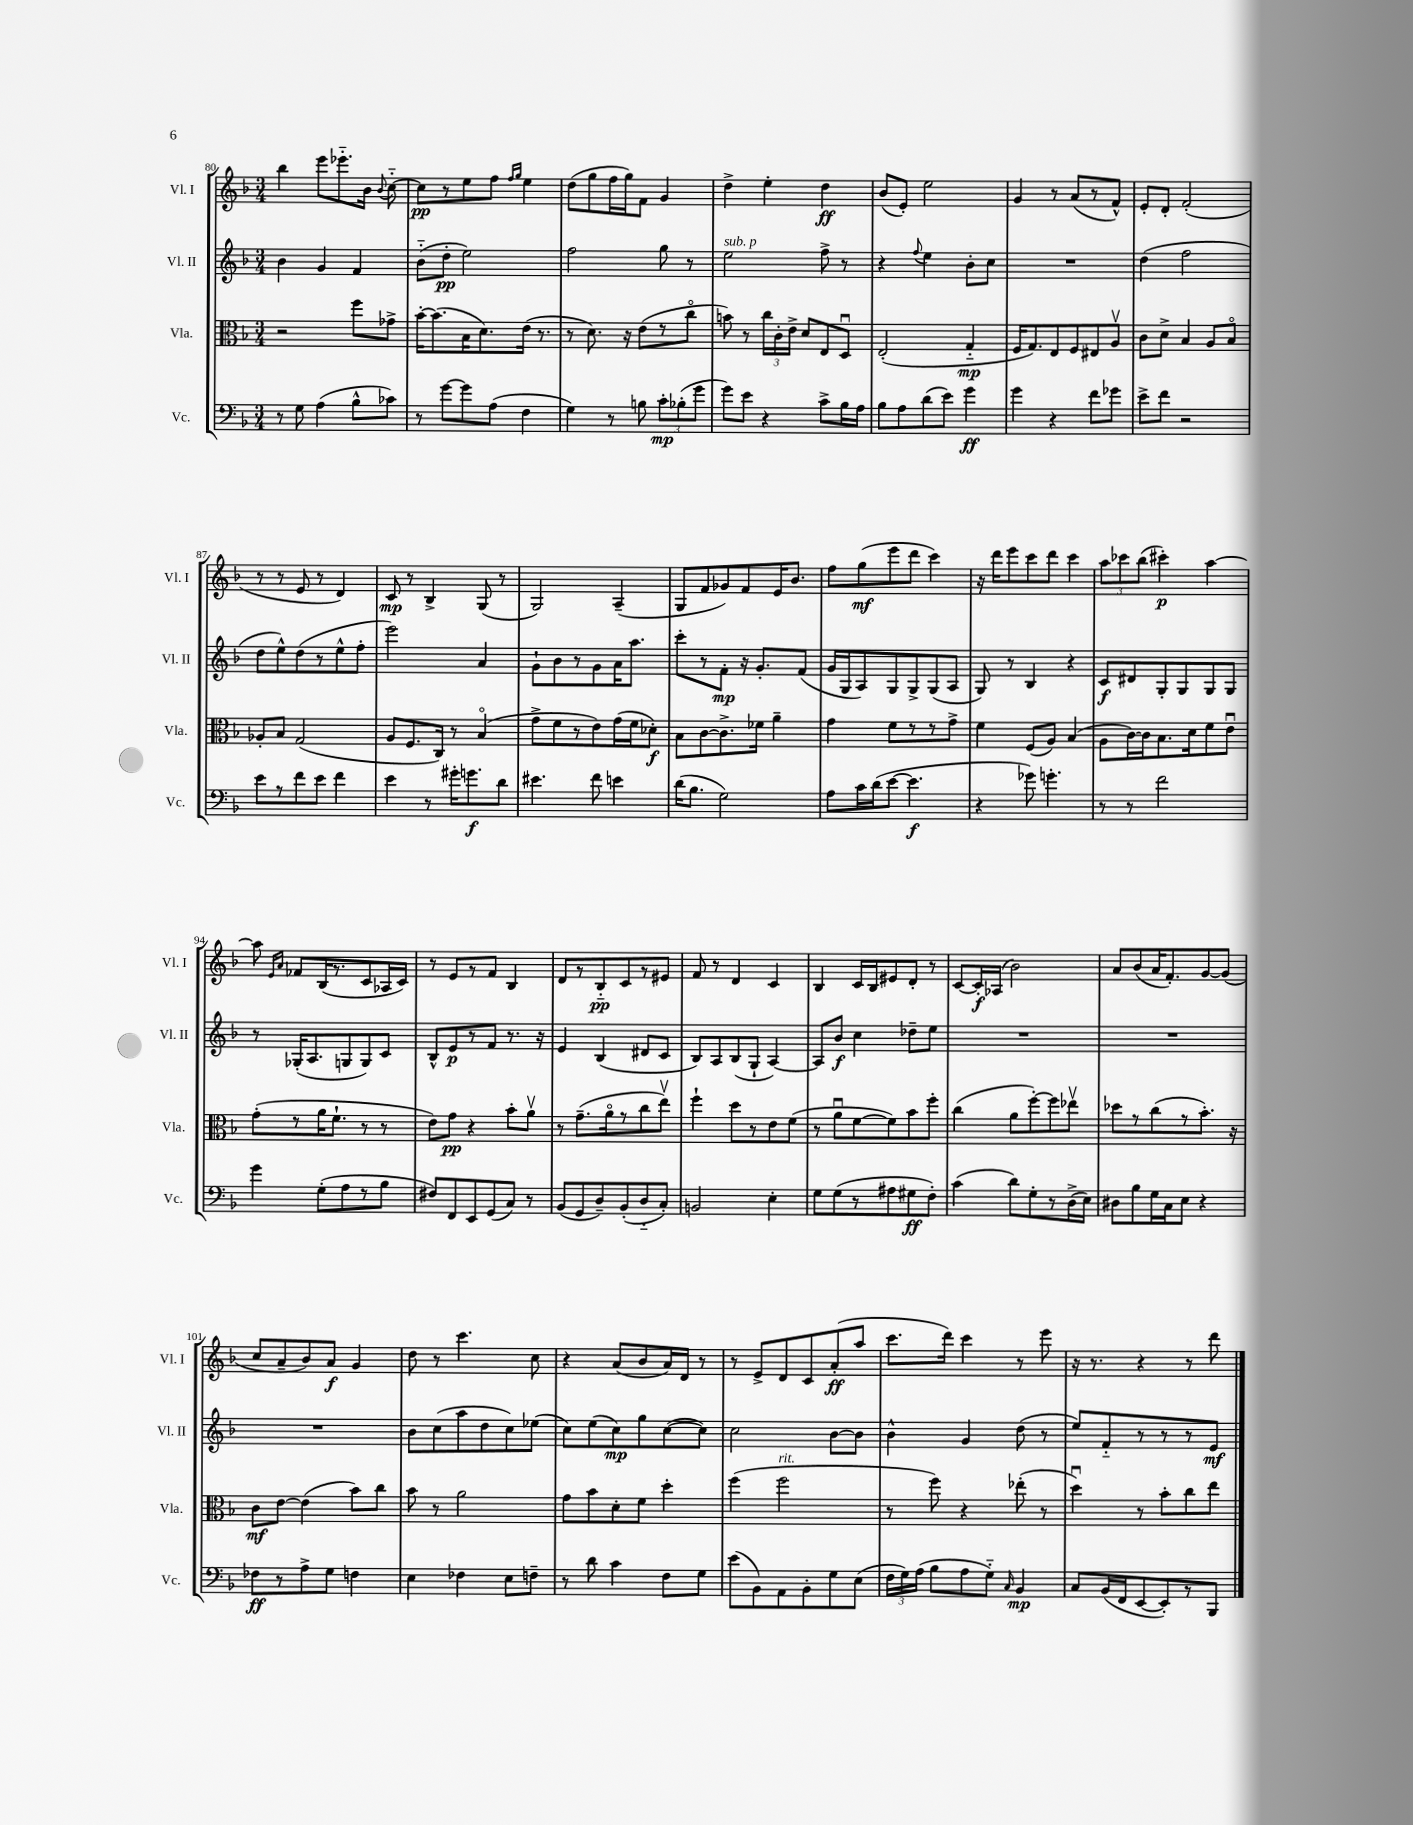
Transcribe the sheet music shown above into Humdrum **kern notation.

**kern	**dynam	**kern	**dynam	**kern	**dynam	**kern	**dynam
*part4	*part4	*part3	*part3	*part2	*part2	*part1	*part1
*staff4	*staff4	*staff3	*staff3	*staff2	*staff2	*staff1	*staff1
*I"Vc.	*	*I"Vla.	*	*I"Vl. II	*	*I"Vl. I	*
*I'Vc.	*	*I'Vla.	*	*I'Vl. II	*	*I'Vl. I	*
*clefF4	*	*clefC3	*	*clefG2	*	*clefG2	*
*k[b-]	*	*k[b-]	*	*k[b-]	*	*k[b-]	*
*M3/4	*	*M3/4	*	*M3/4	*	*M3/4	*
=80	=80	=80	=80	=80	=80	=80	=80
8r	.	2r	.	4b-\	.	4bb-\	.
8G\	.	.	.	.	.	.	.
(4A\	.	.	.	4g/	.	8eee\L	.
.	.	.	.	.	.	8.eee-X\	.
8B-^^\L	.	8ff\L	.	4f/	.	.	.
.	.	.	.	.	.	16b-\Jk	.
.	.	.	.	.	.	8qqb-/	.
8c-X\J)	.	8g-X^\J	.	.	.	[8cc\	.
=81	=81	=81	=81	=81	=81	=81	=81
8r	.	[16b-'\KL	.	(8b-\L	.	8cc\L]	pp
.	.	(8.b-\]	.	.	.	.	.
[8g\L	.	.	.	8dd'\J	pp	8r	.
8g\]	.	16B-\K	.	2ee\)	.	8ee\	.
.	.	8.d\)	.	.	.	.	.
(8A\J	.	.	.	.	.	8ff\J	.
.	.	.	.	.	.	16qqff/LL	.
.	.	.	.	.	.	16qqgg/JJ	.
4F\	.	(16e\Jk	.	.	.	4ee\	.
.	.	8.r	.	.	.	.	.
=82	=82	=82	=82	=82	=82	=82	=82
4G\)	.	8r	.	2ff\	.	(8dd\L	.
.	.	8.d\)	.	.	.	8gg\	.
8r	.	.	.	.	.	16ff\L	.
.	.	16r	.	.	.	16gg\J)	.
8Bn\	.	(8e\L	.	.	.	8f\J	.
12c'\L	mp	8r	.	8gg\	.	4g/	.
(12B-X'\	.	.	.	.	.	.	.
.	.	8cc\J	.	8r	.	.	.
12g\J	.	.	.	.	.	.	.
=83	=83	=83	=83	=83	=83	=83	=83
!	!	!	!	!LO:TX:a:i:t=sub. p	!	!	!
8g\L)	.	8bn\)	.	2ee\	.	4dd^\	.
8e\J	.	8r	.	.	.	.	.
4r	.	24cc\LL	.	.	.	4ee'\	.
.	.	24c'\	.	.	.	.	.
.	.	24e^\JJ	.	.	.	.	.
.	.	8d/L	.	.	.	.	.
8c^\L	.	8E/	.	8ff^\	.	4dd\	ff
16B-\L	.	8Du/J	.	8r	.	.	.
16A\JJ	.	.	.	.	.	.	.
=84	=84	=84	=84	=84	=84	=84	=84
8B-\L	.	(2E'/	.	4r	.	(8b-/L	.
8A\	.	.	.	.	.	8e'/J)	.
.	.	.	.	8qqff/	.	.	.
(8d\	.	.	.	4ee\	.	2ee\	.
8e\J)	.	.	.	.	.	.	.
4g\	ff	4G/	mp	8b-'\L	.	.	.
.	.	.	.	8cc\J	.	.	.
=85	=85	=85	=85	=85	=85	=85	=85
4g\	.	16F/KL	.	2.r	.	4g/	.
.	.	8.G/)	.	.	.	.	.
4r	.	8E/	.	.	.	8r	.
.	.	8F/	.	.	.	(8a/L	.
8f\L	.	8E#X/	.	.	.	8r	.
8g-X\J	.	8Av/J	.	.	.	8f^^/J)	.
=86	=86	=86	=86	=86	=86	=86	=86
8e^\L	.	8c\L	.	(4dd\	.	8e'/L	.
8f\J	.	8d^\J	.	.	.	8d'/J	.
2r	.	4B-/	.	2ff\	.	(2f'/	.
.	.	8A/L	.	.	.	.	.
.	.	8B-/J	.	.	.	.	.
!!LO:LB:g=z
=87	=87	=87	=87	=87	=87	=87	=87
8e\L	.	8A-X'/L	.	8dd\L	.	8r	.
8r	.	8B-/J	.	8ee^^\)	.	8r	.
8f\	.	(2G/	.	(8dd\	.	8e/	.
8e\J	.	.	.	8r	.	8r	.
4f\	.	.	.	8ee^^\	.	4d/)	.
.	.	.	.	8ff'\J	.	.	.
=88	=88	=88	=88	=88	=88	=88	=88
4e\	.	8A/L	.	2eee\)	.	8c/	mp
.	.	8.F/	.	.	.	8r	.
8r	.	.	.	.	.	4B-^/	.
.	.	16C/Jk)	.	.	.	.	.
16g#X'\KL	.	8r	.	.	.	.	.
8.gn\	f	.	.	.	.	.	.
.	.	(4B-/	.	4a/	.	(8G/	.
8d\J	.	.	.	.	.	8r	.
=89	=89	=89	=89	=89	=89	=89	=89
4.e#X\	.	8g^\L	.	8g`\L	.	2G/)	.
.	.	8f\	.	8b-\	.	.	.
.	.	8r	.	8r	.	.	.
8f\	.	8e\)	.	8g\	.	.	.
4en\	.	(16g\L	.	16a\K	.	(4A~/	.
.	.	16f\J	.	8.aa\J	.	.	.
.	.	8d-X'\J)	f	.	.	.	.
=90	=90	=90	=90	=90	=90	=90	=90
(16d\KL	.	8B-\L	.	8ccc'\L	.	8G/L	.
8.B-\J	.	.	.	.	.	.	.
.	.	[8c\	.	8r	.	8f/	.
2G\)	.	8.c^\]	.	8f'\J	mp	8g-X/)	.
.	.	.	.	16r	.	8f/	.
.	.	16f-X\Jk	.	8.g'/L	.	.	.
.	.	4a~\	.	.	.	16e/K	.
.	.	.	.	.	.	8.b-/J	.
.	.	.	.	(8f/J	.	.	.
=91	=91	=91	=91	=91	=91	=91	=91
8A\L	.	4g\	.	16g/LL	.	8ff\L	.
.	.	.	.	16G/J	.	.	.
16c\L	.	.	.	8A/)	.	(8gg\	mf
(16d\J	.	.	.	.	.	.	.
[8e\J	.	8f\L	.	8G/	.	8eee\	.
4.e\]	f	8r	.	8G^/	.	8ddd\J	.
.	.	8r	.	(8G/	.	4ccc\)	.
.	.	8g^\J	.	8A/J	.	.	.
=92	=92	=92	=92	=92	=92	=92	=92
4r	.	4f\	.	8G/)	.	16r	.
.	.	.	.	.	.	16ddd\KL	.
.	.	.	.	8r	.	8eee\	.
8g-X\)	.	(8F/L	.	4B-/	.	8ccc\	.
4.gn'\	.	8A/J)	.	.	.	8ddd\J	.
.	.	(4B-/	.	4r	.	4ccc\	.
=93	=93	=93	=93	=93	=93	=93	=93
8r	.	8A\L	.	8c/L	f	12aa\L	.
.	.	.	.	.	.	12ccc-X\	.
8r	.	[16c\L)	.	8d#X/	.	.	.
.	.	.	.	.	.	(12bb-\J	.
.	.	16c\J]	.	.	.	.	.
2f\	.	8.B-\	.	8G'/	.	4ccc#X'\)	p
.	.	.	.	8G/	.	.	.
.	.	16d\k	.	.	.	.	.
.	.	8f\	.	8G/	.	[4aa\	.
.	.	8eu\J	.	8G/J	.	.	.
!!LO:LB:g=z
=94	=94	=94	=94	=94	=94	=94	=94
4g\	.	(8g'\L	.	8r	.	8aa\]	.
.	.	.	.	.	.	16qqe/LL	.
.	.	.	.	.	.	16qqa/JJ	.
.	.	8r	.	(16G-X'/KL	.	8f-X/L	.
.	.	.	.	8.A/	.	.	.
(8G'\L	.	16a\K	.	.	.	(16B-/K	.
.	.	8.f`\J	.	.	.	8.r	.
8A\	.	.	.	8Gn/	.	.	.
8r	.	8r	.	8G/)	.	8c/	.
8B-\J	.	8r	.	8c/J	.	16A-X/L	.
.	.	.	.	.	.	16c/JJ)	.
=95	=95	=95	=95	=95	=95	=95	=95
8F#X/L)	.	8e\L)	.	8B-^^/L	.	8r	.
8FF/	.	8g\J	pp	8e/	p	8e/L	.
8EE/	.	4r	.	8r	.	8r	.
(8GG/	.	.	.	8f/J	.	8f/J	.
8C/J)	.	8b-'\L	.	8.r	.	4B-/	.
8r	.	8av\J	.	.	.	.	.
.	.	.	.	16r	.	.	.
=96	=96	=96	=96	=96	=96	=96	=96
(8BB-/L	.	8r	.	4e/	.	8d/L	.
8GG/	.	(8.g~\L	.	.	.	8r	.
8D~/)	.	.	.	(4B-/	.	8B-/	pp
.	.	16a\k	.	.	.	.	.
(8BB-'/	.	8r	.	.	.	8c/	.
8D/	.	8cc\	.	8d#X/L	.	8r	.
8C'/J)	.	8eev\J)	.	8c/J	.	8e#X/J	.
=97	=97	=97	=97	=97	=97	=97	=97
2BBn/	.	4ff`\	.	8B-/L)	.	8f/	.
.	.	.	.	8A/	.	8r	.
.	.	8dd\L	.	(8B-/	.	4d/	.
.	.	8r	.	8G`/J	.	.	.
4E'\	.	8e\	.	[4A/)	.	4c/	.
.	.	(8f\J	.	.	.	.	.
=98	=98	=98	=98	=98	=98	=98	=98
8G\L	.	8r	.	8A/L]	.	4B-/	.
(8G\	.	8au\L	.	8b-/J	f	.	.
8r	.	[8f\	.	4cc\	.	16c/LL	.
.	.	.	.	.	.	16B-/J	.
8A#X\	.	8f\])	.	.	.	8e#X/	.
8G#X\	ff	8b-\	.	8dd-X~\L	.	8d'/J	.
8F'\J)	.	8ff'\J	.	8ee\J	.	8r	.
=99	=99	=99	=99	=99	=99	=99	=99
(4c\	.	(4cc\	.	2.r	.	[8c/L	.
.	.	.	.	.	.	16c'/L]	f
.	.	.	.	.	.	(16A-X/JJ	.
8d\L)	.	8a\L	.	.	.	2b-\)	.
8G'\	.	[8ff'\)	.	.	.	.	.
8r	.	8ff\]	.	.	.	.	.
(16D^\L	.	8ee-Xv\J	.	.	.	.	.
16E\JJ)	.	.	.	.	.	.	.
=100	=100	=100	=100	=100	=100	=100	=100
8D#X\L	.	8dd-X\L	.	2.r	.	8a/L	.
8B-\	.	8r	.	.	.	(8b-/	.
16G\L	.	(8cc\	.	.	.	16a/K	.
16C\J	.	.	.	.	.	8.f'/)	.
8E\J	.	8r	.	.	.	.	.
4r	.	8.b-'\J)	.	.	.	[8g/	.
.	.	.	.	.	.	(8g/J]	.
.	.	16r	.	.	.	.	.
!!LO:LB:g=z
=101	=101	=101	=101	=101	=101	=101	=101
8F-X\L	ff	8c\L	mf	2.r	.	8cc/L	.
8r	.	[8e\J	.	.	.	8a~/	.
8A^\	.	(4e\]	.	.	.	8b-/)	.
8G\J	.	.	.	.	.	8a/J	f
4Fn\	.	8b-\L)	.	.	.	4g/	.
.	.	8cc\J	.	.	.	.	.
=102	=102	=102	=102	=102	=102	=102	=102
4E\	.	8b-\	.	8b-\L	.	8dd\	.
.	.	8r	.	(8cc\	.	8r	.
4F-X\	.	2a\	.	8aa\	.	4.ccc\	.
.	.	.	.	8dd\	.	.	.
8E\L	.	.	.	8cc\)	.	.	.
8Fn~\J	.	.	.	(8ee-X\J	.	8cc\	.
=103	=103	=103	=103	=103	=103	=103	=103
8r	.	8g\L	.	8cc\L)	.	4r	.
8d\	.	8b-\	.	(8ee\	.	.	.
4c\	.	8d'\	.	8cc\)	mp	(8a/L	.
.	.	8f\J	.	8gg\	.	8b-/	.
8F\L	.	4dd'\	.	([8cc\	.	16a/L)	.
.	.	.	.	.	.	16d/JJ	.
8G\J	.	.	.	8cc\J])	.	8r	.
=104	=104	=104	=104	=104	=104	=104	=104
(8e\L	.	(4ff\	.	2cc\	.	8r	.
8BB-\)	.	.	.	.	.	8e^/L	.
!	!	!LO:TX:a:i:t=rit.	!	!	!	!	!
8AA\	.	2ff\	.	.	.	8d/	.
8BB-'\	.	.	.	.	.	8c/	.
8G\	.	.	.	[8b-\L	.	(8a'/	ff
(8E\J	.	.	.	8b-\J]	.	8aa/J	.
=105	=105	=105	=105	=105	=105	=105	=105
24F\LL	.	8r	.	4b-^^\	.	8.ccc\L	.
24G\)	.	.	.	.	.	.	.
(24A\JJ	.	.	.	.	.	.	.
8B-\L	.	8ff\)	.	.	.	.	.
.	.	.	.	.	.	16ddd\Jk)	.
8A\	.	4r	.	4g/	.	4ccc\	.
8G\J)	.	.	.	.	.	.	.
16qqC/	.	.	.	.	.	.	.
4BB-/	mp	(8ee-X'\	.	(8dd\	.	8r	.
.	.	8r	.	8r	.	8eee\	.
=106	=106	=106	=106	=106	=106	=106	=106
8C/L	.	4ddu\)	.	8ee/L)	.	16r	.
.	.	.	.	.	.	8.r	.
(16BB-/L	.	.	.	8f/	.	.	.
16FF/J	.	.	.	.	.	.	.
[8EE/	.	8r	.	8r	.	4r	.
8EE'/])	.	8b-'\L	.	8r	.	.	.
8r	.	8cc\	.	8r	.	8r	.
8BBB-/J	.	8ee\J	.	8e/J	mf	8ddd\	.
==	==	==	==	==	==	==	==
*-	*-	*-	*-	*-	*-	*-	*-
